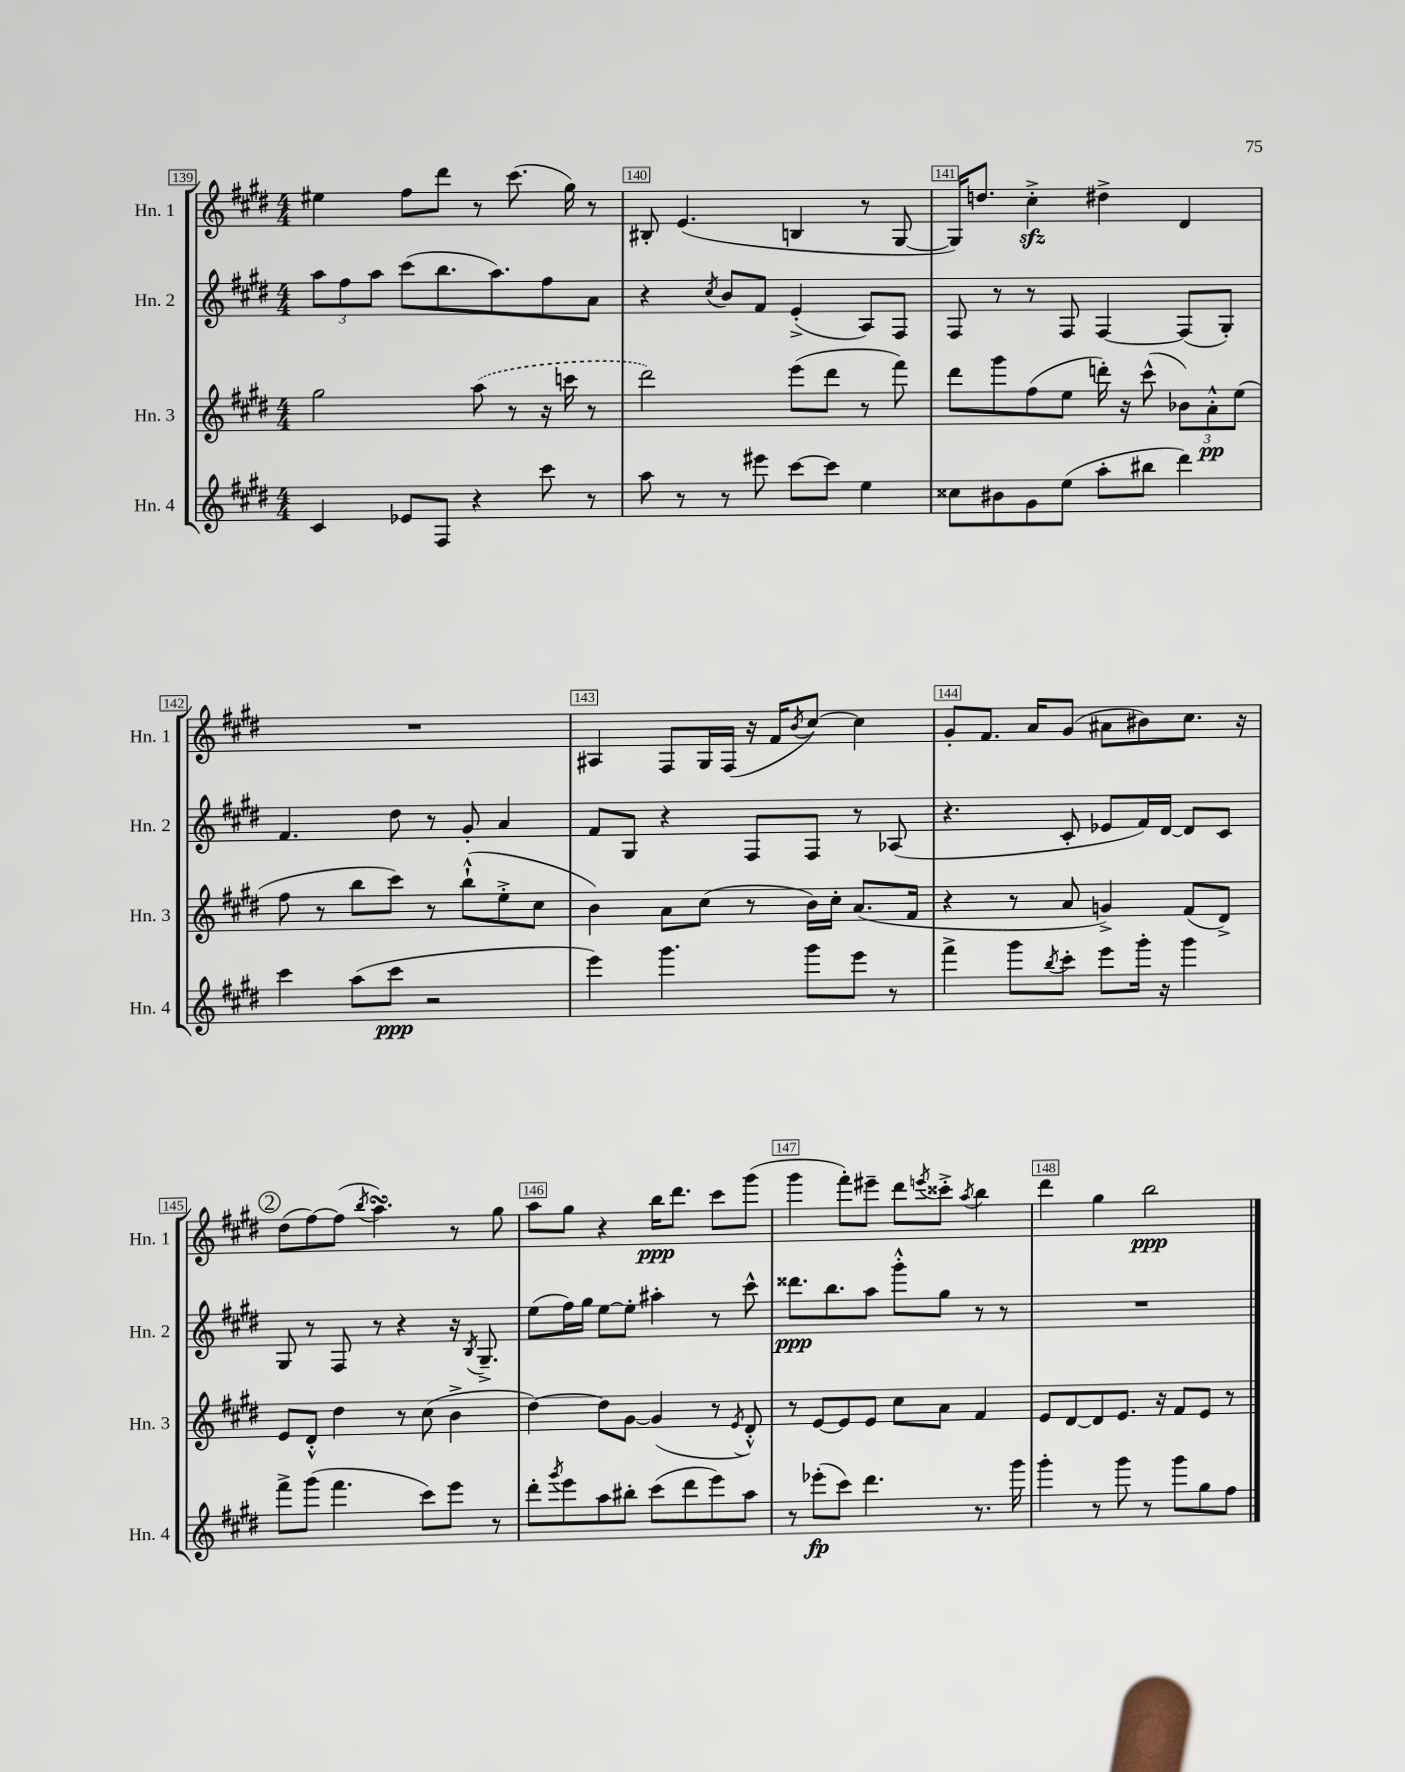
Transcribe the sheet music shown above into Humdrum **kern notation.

**kern	**kern	**kern	**kern
*staff4	*staff3	*staff2	*staff1
*clefG2	*clefG2	*clefG2	*clefG2
*k[f#c#g#d#]	*k[f#c#g#d#]	*k[f#c#g#d#]	*k[f#c#g#d#]
*M4/4	*M4/4	*M4/4	*M4/4
4c#/	2gg#\	12aa\L	4ee#\
.	.	12ff#\	.
.	.	12aa\J	.
8e-/L	.	(8ccc#\L	8ff#\L
8F#/J	.	8.bb\	8ddd#\J
4r	(8aa\	.	8r
.	.	8.aa\)	.
.	8r	.	(8.ccc#\
8ccc#\	16r	8ff#\	.
.	16ccc\	.	16gg#\)
8r	8r	8a\J	8r
=	=	=	=
8aa\	2ddd#\)	4r	8B#'/
8r	.	.	(4.e/
.	.	8qcc#/	.
8r	.	8b/L	.
8eee#\	.	8f#/J	.
[8ccc#\L	(8eee\L	(4e'^/	4B/
8ccc#\]J	8ddd#\J	.	.
4ee\	8r	8A/L)	8r
.	8fff#\)	8F#/J	[8G#/
=	=	=	=
8cc##\L	8ddd#\L	8F#/	16G#/]LK)
.	.	.	8.dd/J
8b#\	8ggg#\	8r	.
8g#\	(8ff#\	8r	4cc#'^\
(8ee\J	8ee\J	8F#/	.
8aa'\L	16ddd'\)	[4F#/	4dd#^\
.	16r	.	.
8bb#\J	(8ccc#^^\	.	.
4ddd#\)	12b-\L)	(8F#/]L	4d#/
.	12a'^^\	.	.
.	.	8G#'/J)	.
.	(12ee\J	.	.
=	=	=	=
4ccc#\	8ff#\	4.f#/	1r
.	8r	.	.
(8aa\L	8bb\L	.	.
8ccc#\J	8ccc#\J)	8dd#\	.
2r	8r	8r	.
.	(8bb`^^\L	8g#'/	.
.	8ee'^\	4a/	.
.	8cc#\J	.	.
=	=	=	=
4eee\)	4b\)	8f#/L	4A#/
.	.	8G#/J	.
4.ggg#\	8a\L	4r	8F#/L
.	(8cc#\J	.	16G#/L
.	.	.	(16F#/JJ
.	8r	8F#/L	16r
.	.	.	16f#/LK
.	.	.	8qb/
8ggg#\L	16b\LL)	8F#/J	[8cc#/J)
.	16cc#'\JJ	.	.
8eee\J	(8.a/L	8r	4cc#\]
8r	.	(8A-/	.
.	16f#/Jk	.	.
=	=	=	=
4fff#^\	4r	4.r	8g#'/L
.	.	.	8.f#/J
8ggg#\L	8r	.	.
.	.	.	16a/LK
8qbb/	.	.	.
8ccc#'\J	8a/	8c#'/	(8g#/J
8eee\L	4g^/)	8e-/L	8a#\L
16ggg#'\Jk	.	16f#/L)	8b#\)
16r	.	[16d#/JJ	.
4ggg#\	(8f#/L	8d#/]L	8.cc#\J
.	8d#^/J)	8c#/J	.
.	.	.	16r
=	=	=	=
8fff#^\L	8e/L	8G#/	(8dd#\L
(8ggg#\J	8d#'^^/J	8r	[8ff#\)
4.fff#\	4dd#\	8F#/	(8ff#\]J
.	.	.	8qbb/
.	.	8r	4.aa\)
.	8r	4r	.
8ccc#\L)	(8cc#\	.	.
8eee\J	4b^\	16r	8r
.	.	8qB/	.
.	.	8.G#~^/	.
8r	.	.	8gg#\
=	=	=	=
8ddd#'\L	[4dd#\)	(8ee\L	8aa\L
8qggg#/	.	.	.
8eee\	.	16ff#\L)	8gg#\J
.	.	16gg#\JJ	.
8aa\	8dd#\]L	[8ee\L	4r
8bb#'\J	[8g#\J	8ee'\]J	.
(8ccc#\L	(4g#/]	4aa#'\	16bb\LK
.	.	.	8.ddd#\J
8ddd#\	.	.	.
8eee\)	8r	8r	8ccc#\L
.	8qe/	.	.
8aa\J	8d#'^^/)	8ccc#^^\	(8ggg#\J
=	=	=	=
8r	8r	8.ddd##\L	4ggg#\
(8eee-'\L	[8e/L	.	.
.	.	8.bb\	.
8ccc#\J)	8e/]	.	8fff#'\L)
4.ddd#\	8e/J	8aa\J	8eee#~\J
.	8cc#\L	8ggg#'^^\L	8ddd#\L
.	.	.	8qeee/
.	8a\J	8gg#\J	8ccc##'^\J
.	.	.	8qaa/
8.r	4f#/	8r	4bb\
.	.	8r	.
16ggg#\	.	.	.
=	=	=	=
4ggg#'\	8e/L	1r	4ddd#\
.	[8d#/	.	.
8r	8d#/]	.	4gg#\
8ggg#\	8.e/J	.	.
8r	.	.	2bb\
.	16r	.	.
8ggg#\L	8f#/L	.	.
8gg#\	8e/J	.	.
8ff#\J	8r	.	.
==	==	==	==
*-	*-	*-	*-
